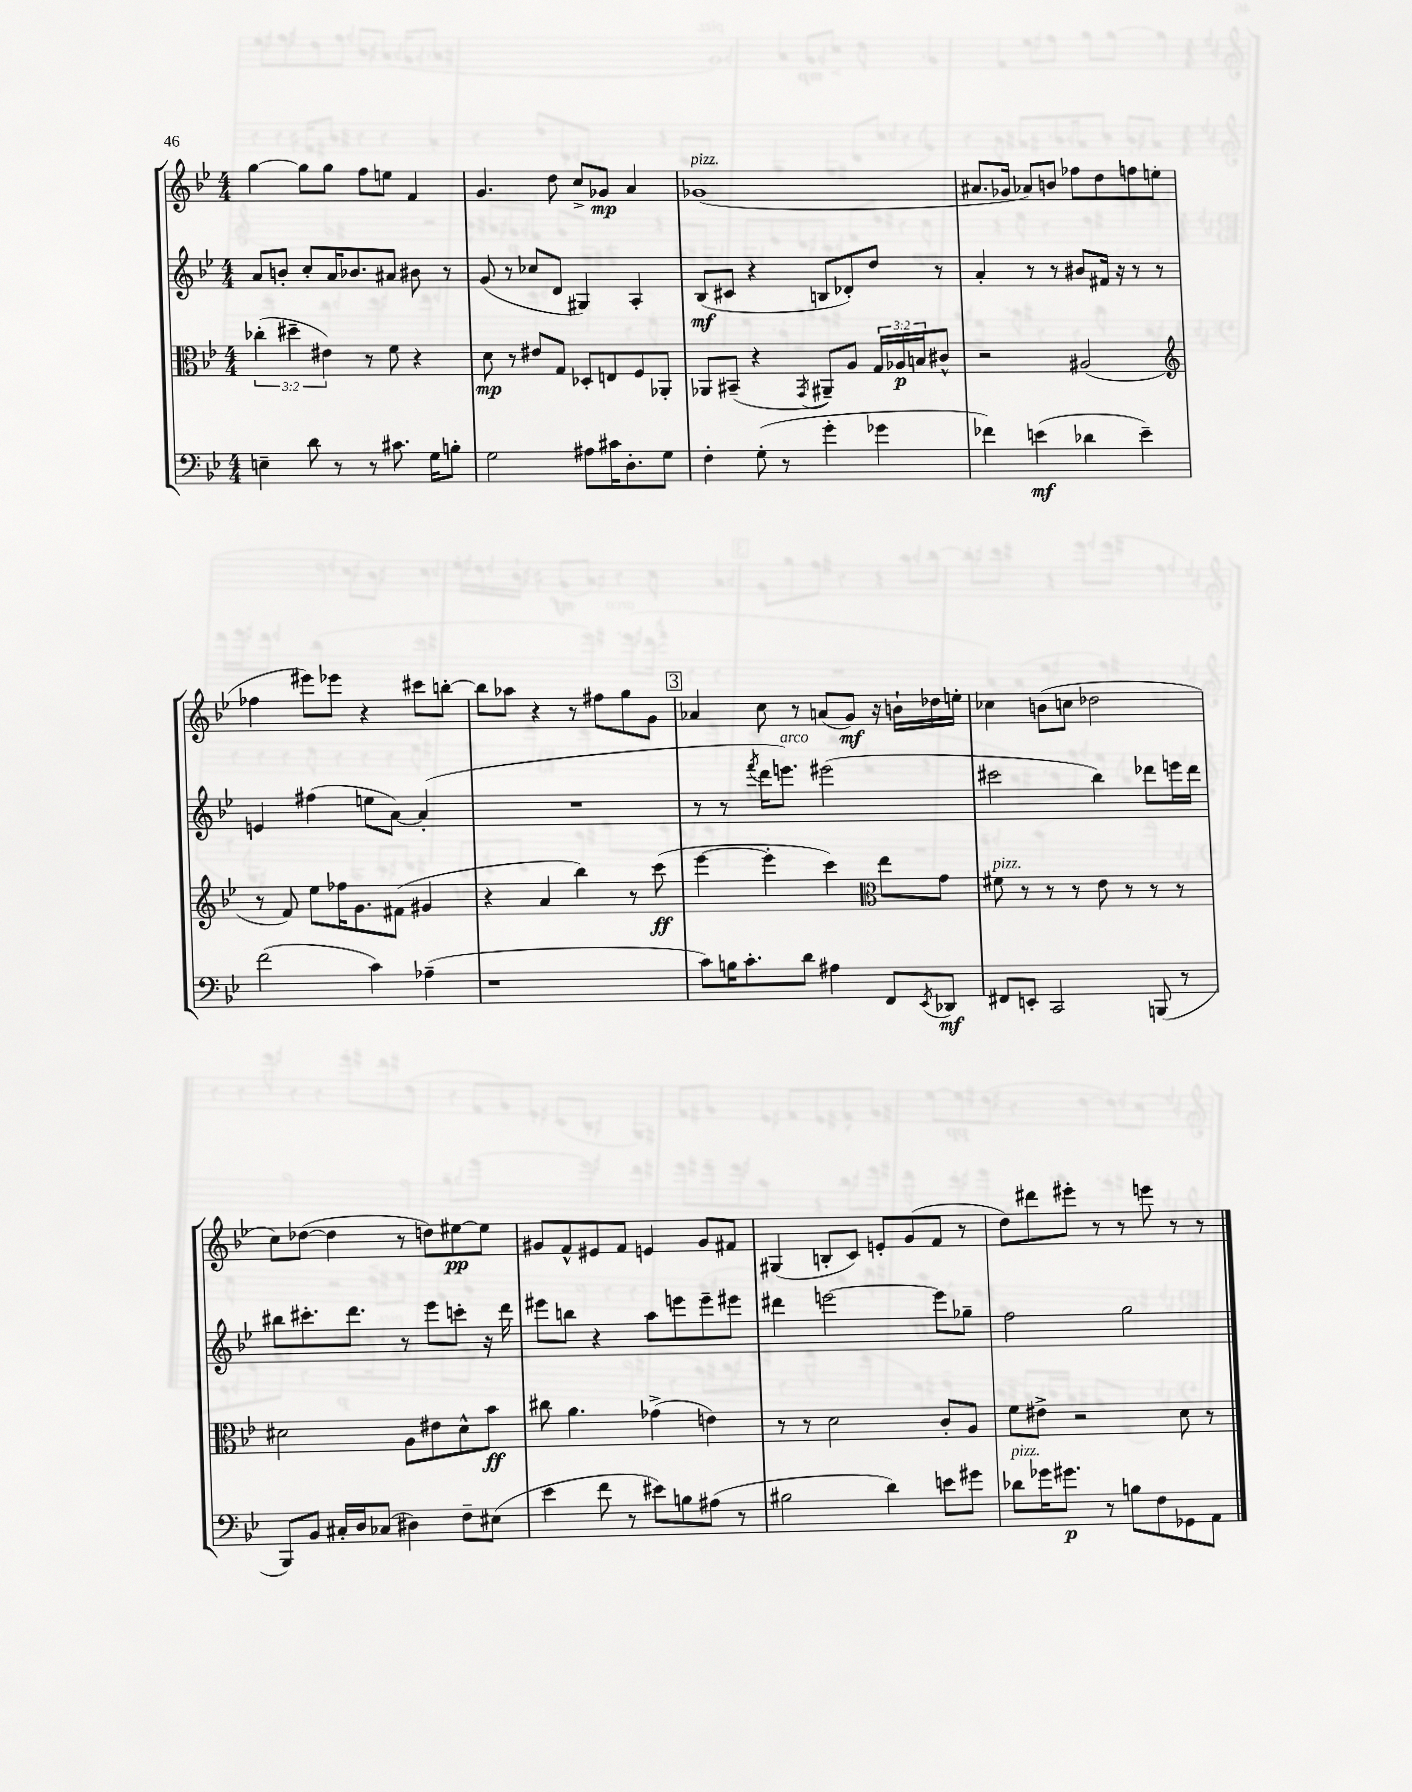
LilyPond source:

<<
\new StaffGroup <<
\new Staff = "s0" {
    \clef treble \key bes \major \numericTimeSignature \time 4/4
    g''4~ g''8 g''8 f''8 e''8 f'4 |
    g'4. d''8 c''8-> ges'8\mp a'4 |
    ges'1^\markup { \italic "pizz." }( |
    ais'8. ges'16 aes'8) b'8 fes''8 d''8 f''8 e''8( |
    fes''4 eis'''8) ees'''8 r4 cis'''8 b''8~-. |
    b''8 aes''8 r4 r8 fis''8 g''8 g'8 |
    \mark \markup { \box "3" } aes'4 c''8 r8 a'8( g'8\mf) r16 b'16-! des''16 e''16-. |
    ces''4 b'8( c''8 des''2 |
    c''8) des''8~( des''4 r8 d''8) eis''8~\pp eis''8 |
    gis'8 f'8-^ eis'8 f'8 e'4 gis'8 fis'8 |
    gis4( b8-. c'8) e'8-. g'8( f'8 r8 |
    d''8) dis'''8 eis'''8-. r8 r8 e'''8 r8 r8 \bar "|." |
}
\new Staff = "s1" {
    \clef treble \key bes \major \numericTimeSignature \time 4/4
    a'8 b'8-. c''8-. a'16 bes'8. ais'8 bis'8 r8 |
    g'8( r8 ces''8 d'8 gis4) a4-. |
    bes8\mf( cis'8 r4 b8 des'8-.) d''8 r8 |
    a'4-. r8 r8 bis'8 fis'16 r16 r8 r8 |
    e'4 fis''4( e''8 a'8~) a'4-.( |
    R1 |
    \mark \markup { \box "3" } r8 r8 \acciaccatura { f'''8 } d'''16 e'''8.^\markup { \italic "arco" }) eis'''2( |
    cis'''2 bes''4) des'''8 e'''16 des'''16 |
    bis''8 cis'''8.-. d'''8. r8 ees'''8 c'''8-. r16 d'''16 |
    eis'''8 b''8 r4 a''8 e'''8 e'''8-- eis'''8 |
    dis'''4 e'''2~ e'''8 ges''8-- |
    f''2 g''2 \bar "|." |
}
\new Staff = "s2" {
    \clef alto \key bes \major \numericTimeSignature \time 4/4 \override Staff.TupletNumber.text = #tuplet-number::calc-fraction-text
    \tuplet 3/2 { ces''4-.( dis''4-- eis'4) } r8 f'8 r4 |
    d'8\mp r8 eis'8 g8 des8-. e8 f8 aes,8-. |
    aes,8 bis,8--( r4 \acciaccatura { g,8 } ais,8--) a8 \tuplet 3/2 { g16 aes16\p b16 } cis'8-^ |
    r2 ais2( |
    \clef treble r8 f'8) ees''8 fes''16 g'8. fis'8( gis'4 |
    r4 a'4 bes''4) r8 c'''8\ff( |
    \mark \markup { \box "3" } ees'''4~ ees'''4-. c'''4) \clef alto ees''8 g'8 |
    fis'8^\markup { \italic "pizz." } r8 r8 r8 ees'8 r8 r8 r8 |
    dis'2 a8 eis'8 dis'8-^ bes'8\ff |
    cis''8 a'4. ges'4->( e'4) |
    r8 r8 d'2 c'8-. a8 |
    f'8 eis'8-> r2 d'8 r8 \bar "|." |
}
\new Staff = "s3" {
    \clef bass \key bes \major \numericTimeSignature \time 4/4
    e4-- d'8 r8 r8 cis'8. g16 b8-. |
    g2 ais8 cis'16 d8.-. g8 |
    f4-. g8-.( r8 g'4-. ges'4 |
    fes'4) e'4\mf( des'4 e'4--) |
    f'2( c'4) aes4--( |
    r1 |
    \mark \markup { \box "3" } c'8) b16 c'8.-. d'8 ais4 f,8 \acciaccatura { ees,8 } des,8\mf |
    fis,8 e,8-. c,2 b,,8( r8 |
    bes,,8) bes,8 cis16-. d16 ces8( dis4) f8-- eis8( |
    ees'4 f'8 r8 eis'8) b8 ais8( r8 |
    bis2 d'4) e'8 gis'8 |
    des'8^\markup { \italic "pizz." } ges'16 gis'8.\p r8 b8 f8 ges,8 a,8 \bar "|." |
}
>>
>>
\layout { \context { \Score \remove "Bar_number_engraver" } }
